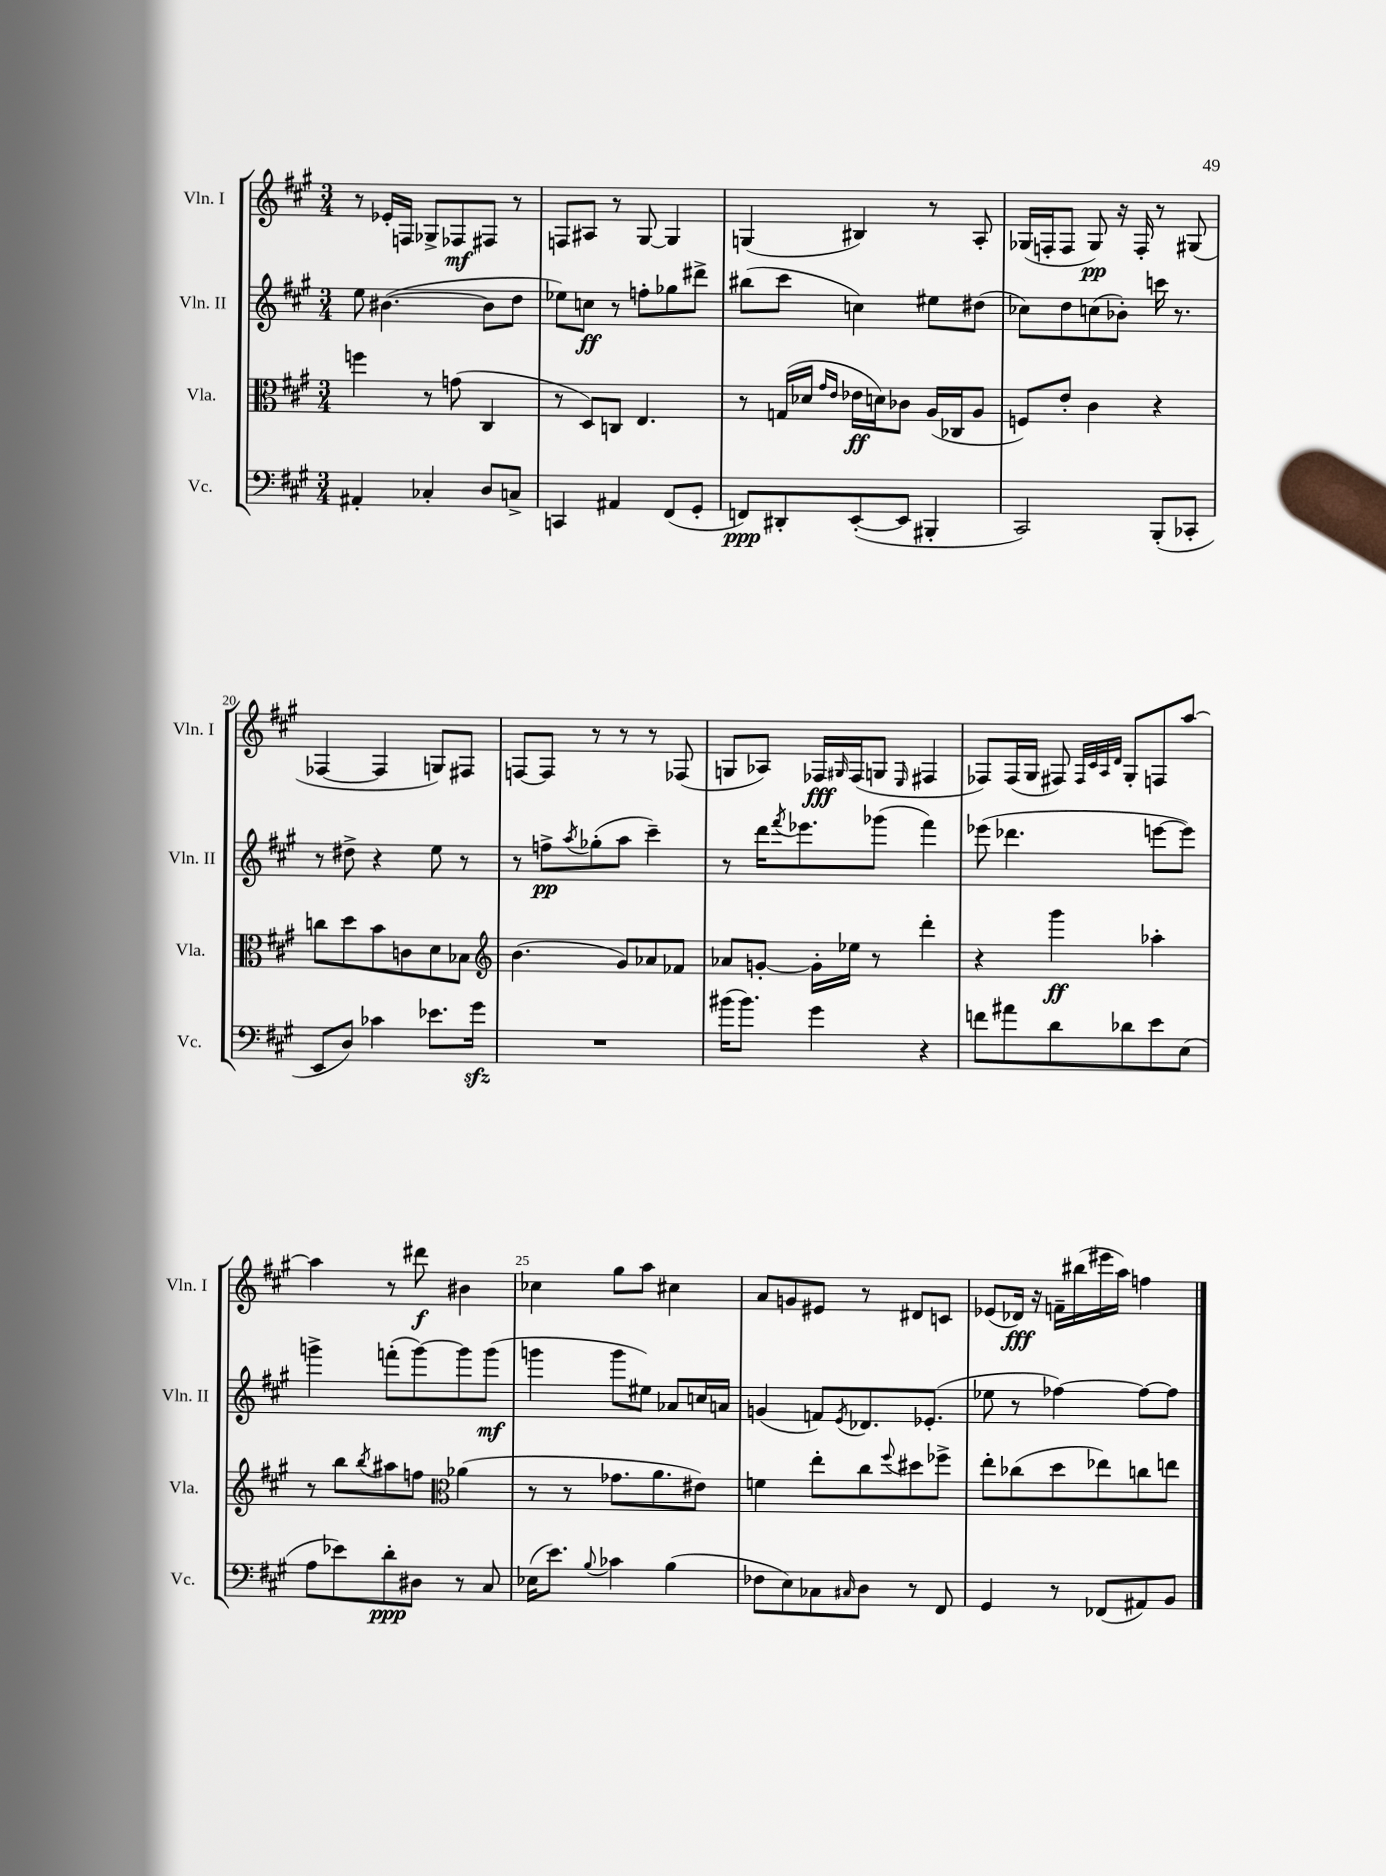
<<
\new StaffGroup <<
\new Staff = "s0" \with { instrumentName = "Vln. I" shortInstrumentName = "Vln. I" } {
    \clef treble \key a \major \numericTimeSignature \time 3/4
    r8 ees'16-. f16 ges8-> fes8\mf fis8 r8 |
    f8 ais8 r8 gis8~ gis4 |
    g4( bis4) r8 a8-. |
    ges16( f16-. f8 ges8\pp) r16 f16-. r8 gis8( |
    fes4~ fes4 g8) fis8 |
    f8~ f8 r8 r8 r8 fes8( |
    g8 aes8) fes16\fff \grace { gis16 } fes16( g8 \grace { e16 } fis4 |
    fes8) fes16( gis16 fis8) \grace { fis32 cis'32 a32 d'32 } gis8-. f8 a''8~ |
    a''4 r8 dis'''8\f bis'4 |
    ces''4 gis''8 a''8 cis''4 |
    a'8 g'8 eis'8 r8 dis'8 c'8 |
    ees'8( des'16\fff) r16 f'16-- bis''16( eis'''16 a''16) f''4 \bar "|." |
}
\new Staff = "s1" \with { instrumentName = "Vln. II" shortInstrumentName = "Vln. II" } {
    \clef treble \key a \major \numericTimeSignature \time 3/4
    e''8 bis'4.~( bis'8 d''8 |
    ees''8) c''8\ff r8 f''8-. ges''8 dis'''8-> |
    bis''8( cis'''8 c''4) eis''8 dis''8( |
    ces''8) d''8 c''8( bes'8-.) c'''16 r8. |
    r8 dis''8-> r4 e''8 r8 |
    r8 f''8->\pp \acciaccatura { a''8 } ges''8-.( a''8 cis'''4--) |
    r8 d'''16 \acciaccatura { fis'''8 } ees'''8. ges'''8( fis'''4) |
    ees'''8( des'''4. e'''8~ e'''8) |
    g'''4-> f'''8-.( g'''8~) g'''8 g'''8\mf( |
    g'''4 g'''8 eis''8) aes'8 c''16 a'16 |
    g'4( f'8) \acciaccatura { e'8 } des'8. ees'8.-.( |
    ees''8 r8 fes''4~) fes''8~ fes''8 \bar "|." |
}
\new Staff = "s2" \with { instrumentName = "Vla." shortInstrumentName = "Vla." } {
    \clef alto \key a \major \numericTimeSignature \time 3/4
    f''4 r8 g'8( cis4 |
    r8 d8) c8 e4. |
    r8 g16( des'16 \grace { gis'16 e'16 } ees'16\ff d'16) ces'8 a16( ces16 a8 |
    f8) e'8-. cis'4 r4 |
    c''8 d''8 b'8 c'8 d'8 bes8 |
    \clef treble b'4.( gis'8) aes'8 fes'8 |
    aes'8 g'8~-. g'16-. ees''16 r8 d'''4-. |
    r4 gis'''4\ff aes''4-. |
    r8 b''8 \acciaccatura { b''8 } ais''8 f''8 \clef alto aes'4( |
    r8 r8 ges'8. a'8. eis'8) |
    f'4 e''8-. cis''8 \appoggiatura { fis''8 } dis''8 fes''8-> |
    e''8-. ces''8( d''8 ees''8) c''8 e''8 \bar "|." |
}
\new Staff = "s3" \with { instrumentName = "Vc." shortInstrumentName = "Vc." } {
    \clef bass \key a \major \numericTimeSignature \time 3/4
    ais,4-. ces4-. d8 c8-> |
    c,4 ais,4 fis,8( gis,8-. |
    f,8\ppp) dis,8-. e,8~-.( e,8 bis,,4-. |
    cis,2) b,,8-.( ces,8-. |
    e,8 d8) ces'4 ees'8. gis'16\sfz |
    R2. |
    bis'16( bis'8.) gis'4 r4 |
    f'8 ais'8 d'8 des'8 e'8 e8( |
    a8 ees'8) d'8-.\ppp dis8 r8 cis8 |
    ees16( e'8.) \appoggiatura { b8 } ces'4 b4( |
    fes8 e8) ces8 \grace { cis16 } d8 r8 fis,8 |
    gis,4 r8 fes,8( ais,8) b,8 \bar "|." |
}
>>
>>
\layout { \context { \Score currentBarNumber = #16 \override BarNumber.break-visibility = ##(#f #t #t) barNumberVisibility = #(every-nth-bar-number-visible 5) } }
